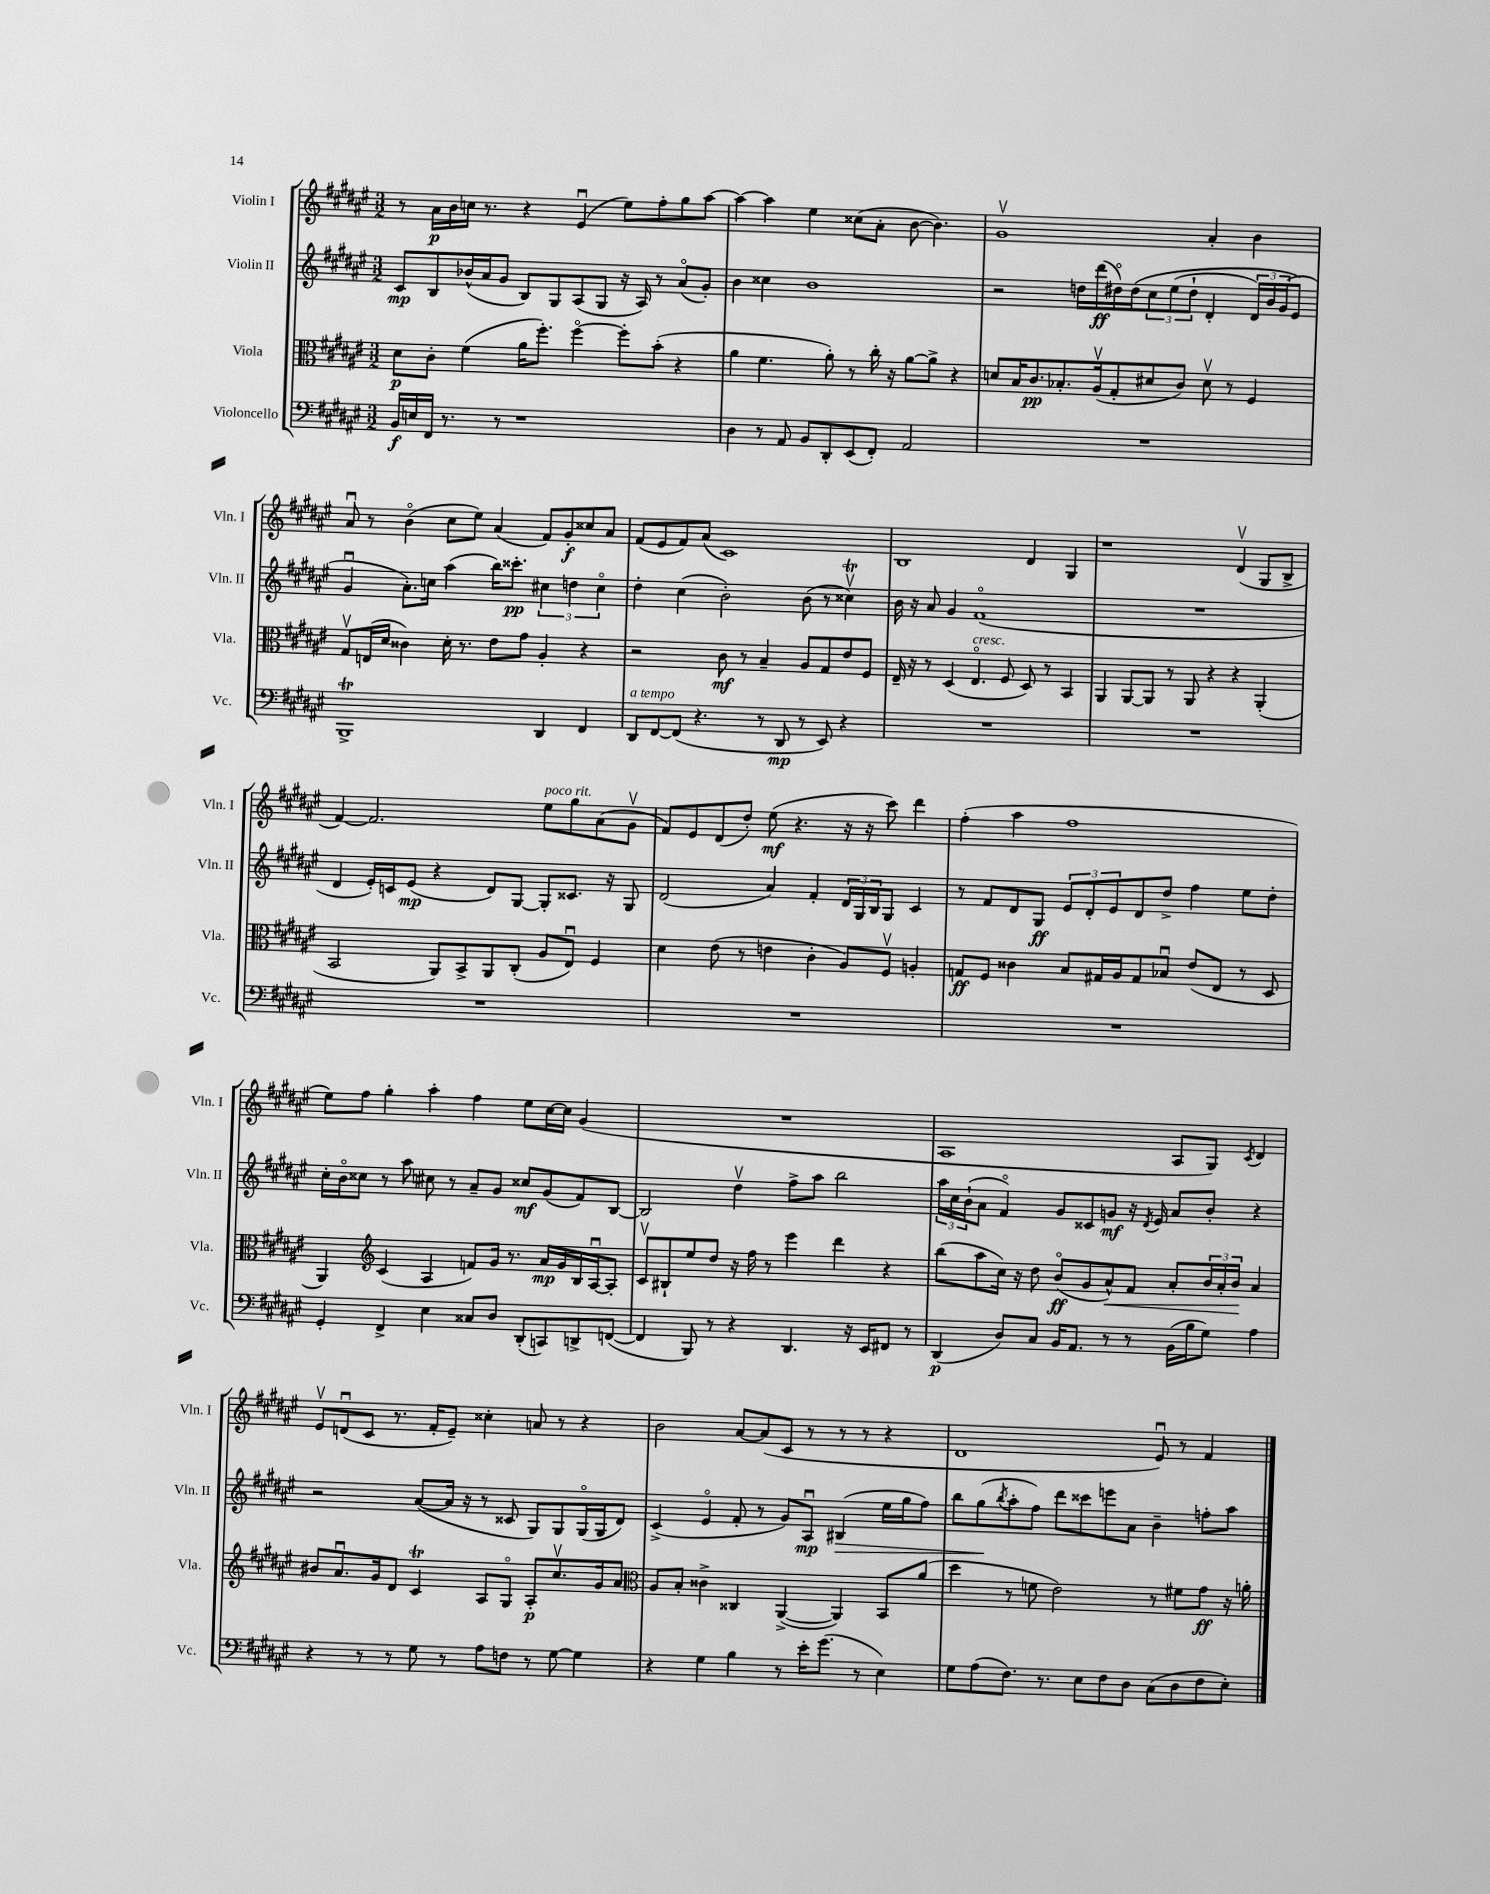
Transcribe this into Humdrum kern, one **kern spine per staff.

**kern	**kern	**kern	**kern
*staff4	*staff3	*staff2	*staff1
*clefF4	*clefC3	*clefG2	*clefG2
*k[f#c#g#d#a#e#]	*k[f#c#g#d#a#e#]	*k[f#c#g#d#a#e#]	*k[f#c#g#d#a#e#]
*M3/2	*M3/2	*M3/2	*M3/2
16BB	8d#	8c#	8r
16E	.	.	.
16FF#	8c#'	8B	16a#
8.r	.	.	16b
.	(4f#	(16b-^^	16cc
.	.	16a#	8.r
8r	.	8g#	.
1r	16a#	8B)	4r
.	8.ff#')	.	.
.	.	8G#	.
.	[4ff#o	(8A#	(4e#u
.	.	8G#	.
.	8ff#']	16r	8ee#)
.	.	16A#)	.
.	(8b'	8r	8ff#'
.	4r	(8a#o	8gg#
.	.	8g#')	[8aa#
=	=	=	=
4D#	4a#	4b	4aa#_
8r	4.f#	4cc##	4aa#]
8AA#	.	.	.
8BB	.	1b	4ee#
8DD#'	8a#')	.	.
(8EE#	8r	.	(8cc##
8FF#')	16cc#'	.	8a#'
.	16r	.	.
2AA#	[8a#	.	[8b
.	8a#^]	.	4.b])
.	4r	.	.
=	=	=	=
1.r	8d	2r	1g#v
.	16B	.	.
.	8.c#	.	.
.	8.B-'	.	.
.	.	16dd	.
.	(16A#v	(16ddd#	.
.	8G#'	16dd#o)	.
.	.	&(16dd#	.
.	8d#	12cc#	.
.	.	(12ee#	.
.	8c#)	.	.
.	.	12dd#`	.
.	8d#v	4d#'	4a#'
.	8r	.	.
.	4F#	24d#)	4b
.	.	24b	.
.	.	(24g#	.
.	.	8e#&)	.
=	=	=	=
1BBB^	8G#v	4g#u	8a#u
.	(16E	.	8r
.	16d#	.	.
.	4c##)	8.a#')	(4bo
.	.	16cc	.
.	16d#'	(4aa#	8cc#
.	8.r	.	.
.	.	.	8ee#)
.	8e#	16bb)	(4a#
.	.	8.ccc##'	.
.	8g#	.	.
4DD#	4A#'	6cc#	8f#)
.	.	.	8g#'
.	.	6dd	.
4FF#	4r	.	8cc##
.	.	6cc#o	.
.	.	.	8a#
=	=	=	=
8DD#	2r	4dd#'	(8f#
[8FF#	.	.	8e#
(8FF#]	.	(4cc#	8f#)
4.r	.	.	(8a#
.	8c#	2b')	1c#)
.	8r	.	.
8r	4B~	.	.
8DD#	.	.	.
8r	8A#	(8b	.
8EE#)	8G#	8r	.
4r	8e#	4cc##v)	.
.	8F#	.	.
=	=	=	=
1.r	16E#~	16b	1B
.	16r	16r	.
.	8r	8a#	.
.	(4D#	4g#	.
.	4.E#o	(1f#o	.
.	8F#	.	.
.	8D#)	.	4d#
.	8r	.	.
.	4BB	.	4G#
=	=	=	=
1.r	4AA#	1.r	1r
.	[8AA#	.	.
.	8AA#]	.	.
.	8r	.	.
.	8AA#	.	.
.	4r	.	.
.	4r	.	(4d#v
.	(4AA#'	.	8G#
.	.	.	8B^
=	=	=	=
1.r	2BB	4d#	[4f#)
.	.	16e#')	2.f#]
.	.	16c	.
.	.	(8e#	.
.	8AA#)	4r	.
.	8BB^	.	.
.	8AA#	8d#)	.
.	(8C#'	[8G#	.
.	8A#	8G#']	8ee#
.	8E#u)	8.c##	8gg#
.	4F#	.	(8a#
.	.	16r	.
.	.	8G#	8g#v
=	=	=	=
1.r	4d#	(2d#	8f#)
.	.	.	8e#
.	(8e#	.	(8d#
.	8r	.	8dd#')
.	4e	4a#)	(8ee#
.	.	.	4.r
.	4c#'	4f#'	.
.	8A#)	24d#	16r
.	.	24G#	.
.	.	.	16r
.	.	24B	.
.	8F#v	8G#	8ccc#)
.	4A'	4c#	4ddd#
=	=	=	=
1.r	8G	8r	(4ff#'
.	8F#	8f#	.
.	4c##	8d#	4aa#
.	.	8G#	.
.	8B	12e#	1ff#
.	.	12d#'	.
.	16G#	.	.
.	.	12e#	.
.	16A#	.	.
.	8G#	8d#	.
.	8B-u	8dd#^	.
.	(8e#	4ff#	.
.	8E#	.	.
.	8r	8ee#	.
.	8D#	8dd#'	.
=	=	=	=
4GG#'	4AA#)	16cc#'	8ee#)
.	.	16bo	.
.	.	8cc##	8ff#
*	*clefG2	*	*
4FF#^	(4c#	8r	4gg#'
.	.	8aa#	.
4E#	4A#	8cc#	4aa#'
.	.	8r	.
8C##	8f)	8a#~	4ff#
8D#	16g#	8g#	.
.	8.r	.	.
(8DD#'	.	8cc##	8ee#
8CC)	16a#	(8g#	[16cc#
.	16g#	.	16cc#]
8DD^	16B	8f#)	(4g#
.	[16A#u	.	.
([8FF	8A#']	[8B	.
=	=	=	=
4FF]	8c#v	2B]	1.r
.	8B#`	.	.
8BBB)	8ee#	.	.
8r	8dd#	.	.
4r	16r	4dd#v	.
.	16ff#	.	.
.	8r	.	.
4.DD#	4eee#	8ff#^	.
.	.	8aa#	.
.	4ddd#	2bb	.
16r	.	.	.
16EE#	.	.	.
8FF#	4r	.	.
8r	.	.	.
=	=	=	=
(4DD#	(8bb	24aa#	1A#
.	.	24cc#	.
.	.	(24b`	.
.	8aa#	8a#	.
8D#)	16cc#)	4f#o)	.
.	16r	.	.
8C#	8dd#	.	.
16BB	(8bo	8g#	.
8.AA#	.	.	.
.	8g#	8c##	.
8r	8a#^^)	8g	.
8r	8f#	16r	.
.	.	8qd#	.
.	.	16e#	.
(16BB	8a#'	8a#	8A#
16B	.	.	.
8G#)	24b	8b'	8G#)
.	24a#'	.	.
.	24b	.	.
.	.	.	8qc#
4A#	4a#	4r	4d#
=	=	=	=
4r	8b#	2r	8e#v
.	8.a#u	.	(8du
8r	.	.	8c#
.	16g#	.	.
8r	8d#	.	8.r
8G#	4c#	([8a#	.
.	.	.	16f#'
8r	.	16a#]	8e#~)
.	.	16r	.
8A#	8A#	8r	4cc##'
8F	8G#o	8c##	.
8r	8A#'	8G#)	8a
[8G#	8.cc#v	8G#	8r
4G#]	.	(16G#o	4r
.	16g#	16G#	.
.	8a#	8d#)	.
=	=	=	=
*	*clefC3	*	*
4r	8A#	(4c#^	2b
.	8B'	.	.
4G#	4c##^	4e#o	.
4B	4C##	8f#'	[8a#
.	.	8r	(8a#]
8r	([4AA#^	8g#)	8c#
16e#'	.	8A#u	8r
(8.g#	.	.	.
.	4AA#])	(4B#	8r
8r	.	.	8r
4E#)	8BB	16ee#	4r
.	.	16gg#	.
.	(8a#	8ff#)	.
=	=	=	=
8G#	4dd#	8bb	1d#
(8A#	.	(8gg#	.
.	.	8qbb	.
8.F#)	8r	8aa#'	.
.	8f	8ff#)	.
8.r	.	.	.
.	2e#)	8ddd#	.
8E#	.	8ccc##	.
8F#	.	8eee	.
8D#	.	8a#	.
(8C#	8r	4b~	8e#u)
8D#	8f#	.	8r
8F#	8g#	8ff'	4f#
8E#')	16r	8aa#	.
.	16a'	.	.
==	==	==	==
*-	*-	*-	*-
